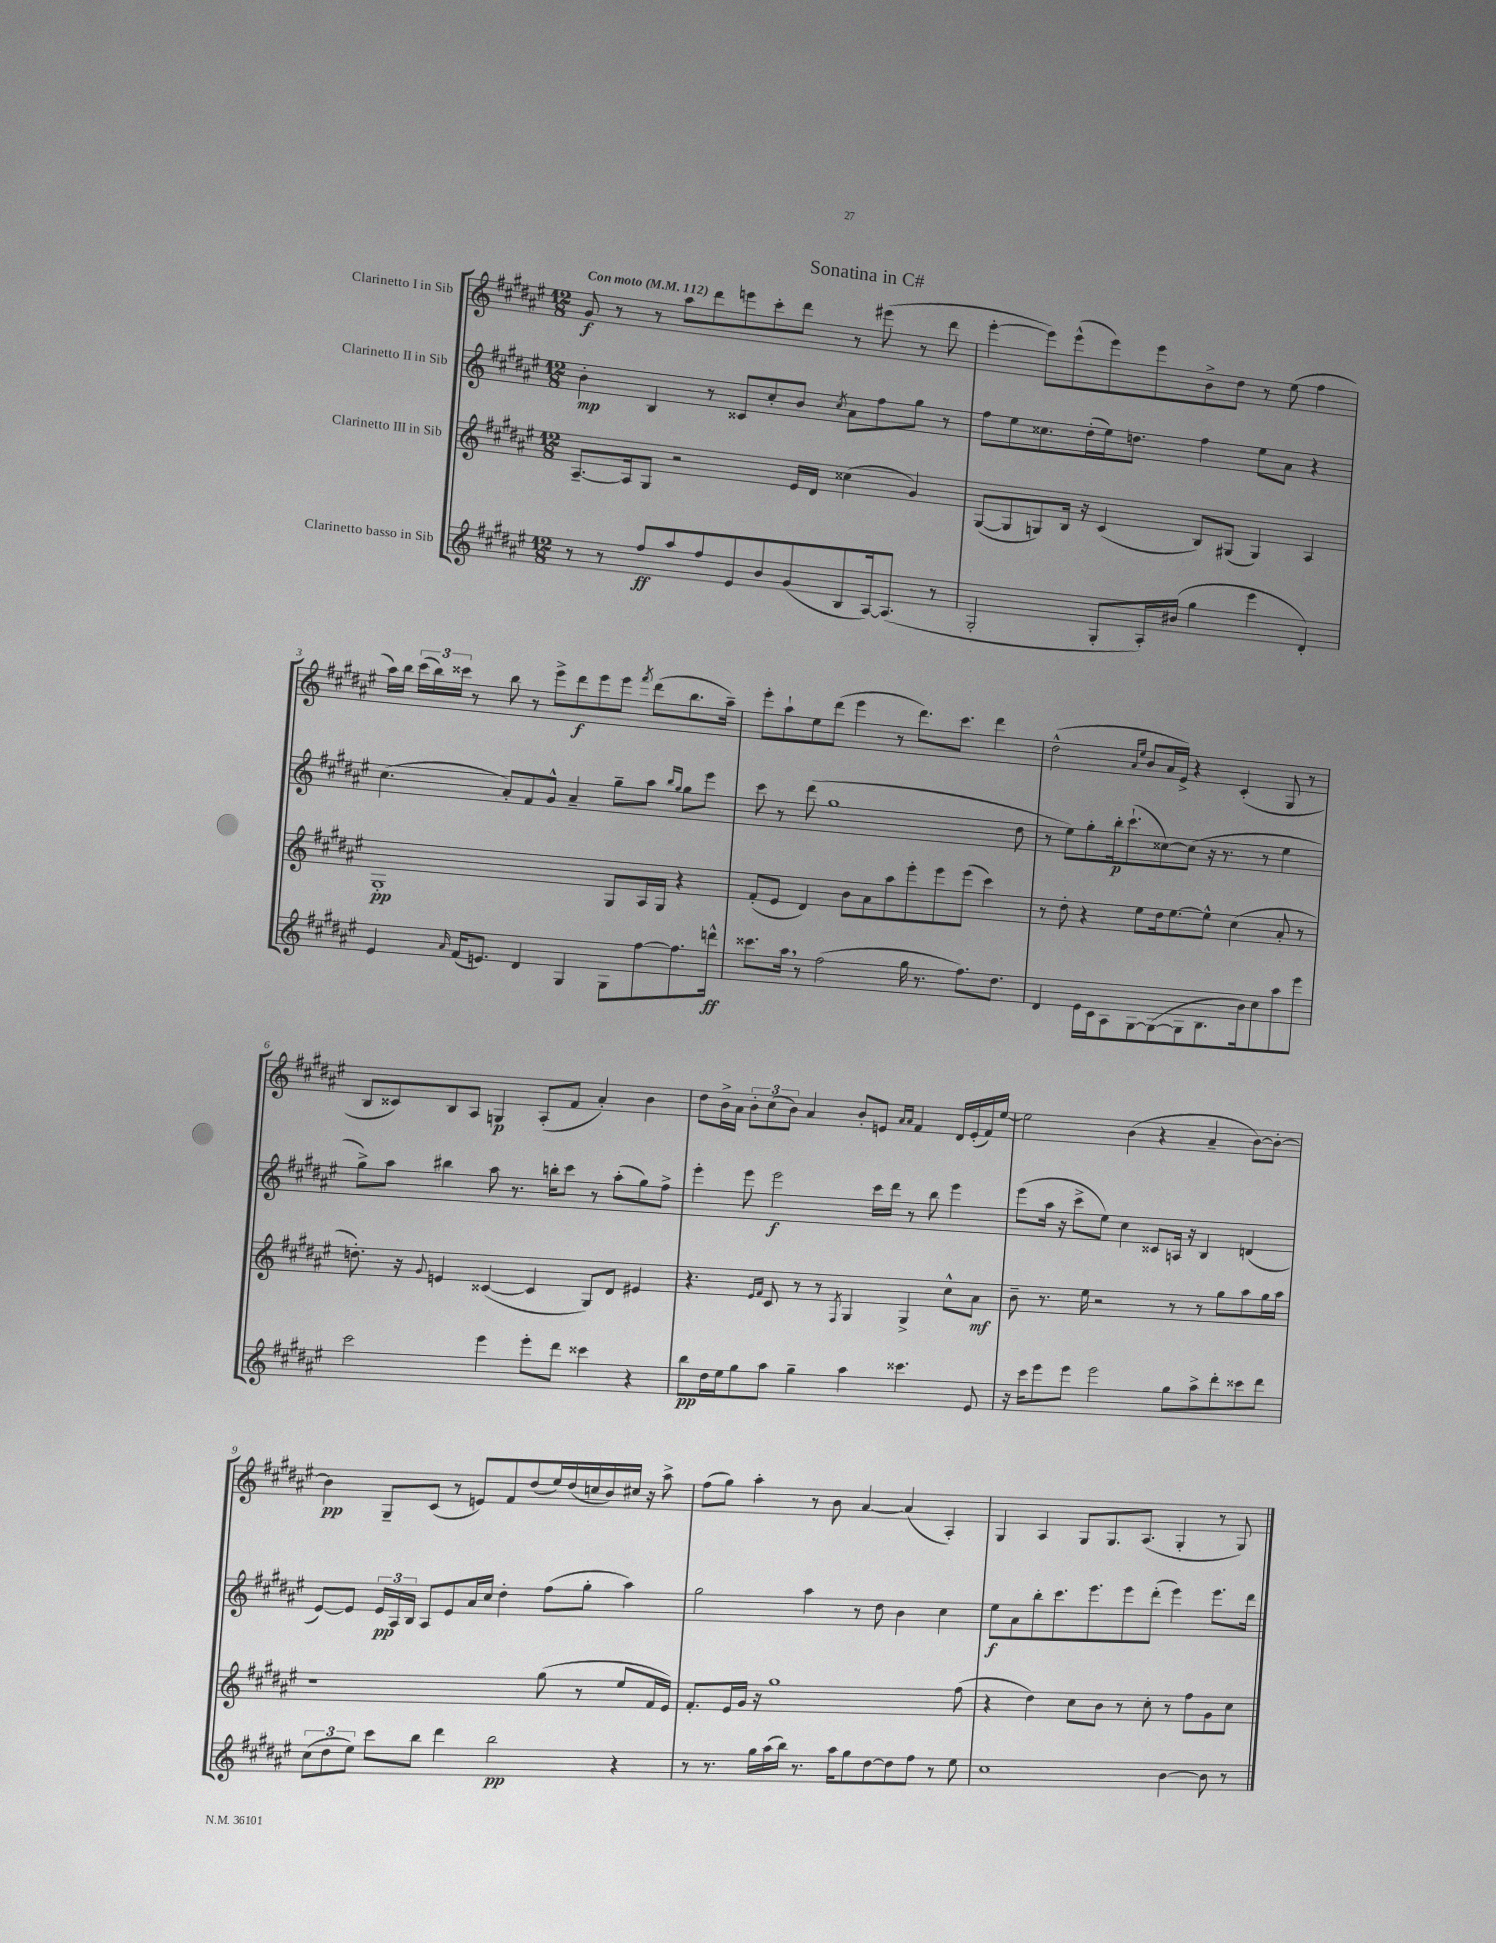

**kern	**dynam	**kern	**dynam	**kern	**dynam	**kern	**dynam
*part4	*part4	*part3	*part3	*part2	*part2	*part1	*part1
*staff4	*staff4	*staff3	*staff3	*staff2	*staff2	*staff1	*staff1
*I"Clarinetto basso in Sib	*	*I"Clarinetto III in Sib	*	*I"Clarinetto II in Sib	*	*I"Clarinetto I in Sib	*
*clefG2	*	*clefG2	*	*clefG2	*	*clefG2	*
*k[f#c#g#d#a#e#]	*	*k[f#c#g#d#a#e#]	*	*k[f#c#g#d#a#e#]	*	*k[f#c#g#d#a#e#]	*
*M12/8	*	*M12/8	*	*M12/8	*	*M12/8	*
*MM112	*	*MM112	*	*MM112	*	*MM112	*
=1	=1	=1	=1	=1	=1	=1	=1
!	!	!	!	!	!	!LO:TX:a:B:t=Con moto	!
8r	.	[8.A#~/L	.	4b'\	mp	8g#/	f
8r	.	.	.	.	.	8r	.
.	.	16A#/k]	.	.	.	.	.
8ff#/L	ff	8G#/J	.	4B/	.	8r	.
8aa#/	.	2r	.	.	.	8aa#\L	.
8ff#/	.	.	.	8r	.	8ddd#\	.
8e#/	.	.	.	8c##X/L	.	8eeen\	.
8b/	.	.	.	8cc#'/	.	8ccc#'\	.
(8g#/	.	16e#/LL	.	8b/J	.	8ddd#\J	.
.	.	16d#/JJ	.	.	.	.	.
.	.	.	.	8qcc#/	.	.	.
8B/	.	(4cc##X\	.	8a#\L	.	8r	.
[16A#/k)	.	.	.	8ff#\	.	(8eee#X\	.
(8.A#/J]	.	.	.	.	.	.	.
.	.	4g#/)	.	8gg#\J	.	8r	.
8r	.	.	.	8r	.	8ddd#\	.
=2	=2	=2	=2	=2	=2	=2	=2
2G#'/	.	([8G#/L	.	8ff#\L	.	[4eee#'\	.
.	.	8G#/]	.	8ee#\	.	.	.
.	.	8Gn/)	.	8.cc##X\	.	8eee#\L])	.
.	.	16B/Jk	.	.	.	(8eee#^^\	.
.	.	16r	.	(16dd#'\L	.	.	.
8G#'/L	.	(4c#/	.	16ee#\J)	.	8eee#\)	.
.	.	.	.	8.ddn\J	.	.	.
16A#'/L)	.	.	.	.	.	8eee#\	.
(16b#X/JJ	.	.	.	.	.	.	.
4gg#\	.	8B/L)	.	4ff#\	.	8b^\	.
.	.	(8G#X/J	.	.	.	8dd#\J	.
4eee#\	.	4G#/)	.	8ee#\L	.	8r	.
.	.	.	.	8a#\J	.	(8ee#\	.
4d#'/)	.	4A#/	.	4r	.	4ff#\	.
!!LO:LB:g=z
=3	=3	=3	=3	=3	=3	=3	=3
4e#/	.	1G#'	pp	(4.cc#\	.	16aa#\LL)	.
.	.	.	.	.	.	16bb\JJ	.
.	.	.	.	.	.	(24ccc#\LL	.
.	.	.	.	.	.	24bb\)	.
.	.	.	.	.	.	24ccc##X\JJ	.
16qqa#/	.	.	.	.	.	.	.
(16f#/KL	.	.	.	.	.	8r	.
8.en/J)	.	.	.	.	.	.	.
.	.	.	.	8a#'/L)	.	8bb\	.
4d#/	.	.	.	8f#/	.	8r	.
.	.	.	.	8g#^^/J	.	8eee#^\L	.
4G#/	.	.	.	4a#~/	.	8ddd#\	f
.	.	.	.	.	.	8eee#\	.
8G#\L	.	8G#/L	.	8gg#~\L	.	8eee#\J	.
.	.	.	.	.	.	8qfff#/	.
[8ff#\	.	16A#/L	.	8aa#\J	.	(8ddd#\L	.
.	.	16G#/JJ	.	.	.	.	.
.	.	.	.	16qqbb/LL	.	.	.
.	.	.	.	16qqgg#/JJ	.	.	.
8.ff#\]	.	4r	.	8gg#\L	.	8.bb\	.
.	.	.	.	8eee#\J	.	.	.
16dddn^^\Jk	ff	.	.	.	.	16aa#~\Jk)	.
=4	=4	=4	=4	=4	=4	=4	=4
8.ccc##X\L	.	(8f#'/L	.	8ccc#\	.	8eee#'\L	.
.	.	8e#/J	.	8r	.	8aa#`\	.
16aa#,\Jk	.	.	.	.	.	.	.
8r	.	4d#/)	.	(8ddd#\	.	8ee#\	.
(2ff#\	.	.	.	1gg#	.	(8ddd#\J	.
.	.	8b\L	.	.	.	4eee#\	.
.	.	8a#\	.	.	.	.	.
.	.	8aa#\	.	.	.	8r	.
16gg#\	.	8eee#'\	.	.	.	8.ddd#\L)	.
8.r	.	.	.	.	.	.	.
.	.	8eee#\	.	.	.	.	.
.	.	.	.	.	.	8.ccc#\J	.
8.ff#\L)	.	(8eee#\J	.	.	.	.	.
.	.	4ccc#\)	.	.	.	4ddd#\	.
8.dd#\J	.	.	.	.	.	.	.
.	.	.	.	8dd#\	.	.	.
=5	=5	=5	=5	=5	=5	=5	=5
4d#/	.	8r	.	8r	.	(2dd#^^\	.
.	.	8dd#'\	.	8ee#\L)	.	.	.
16e#\LL	.	4r	.	8gg#'\	.	.	.
16c#\J	.	.	.	.	.	.	.
8A#\	.	.	.	16bb'\k	p	.	.
.	.	.	.	(8.ccc#`\	.	.	.
.	.	.	.	.	.	16qqa#/LL	.
.	.	.	.	.	.	16qqee#/JJ	.
[8G#\	.	8ee#\L	.	.	.	8b/L	.
(8G#\_	.	16dd#\k	.	[8cc##X\)	.	16a#/L	.
.	.	[8.ee#\	.	.	.	16e#^/JJ)	.
8G#\]	.	.	.	(8cc##\J]	.	4r	.
8.B\	.	8ee#^^\J]	.	16r	.	.	.
.	.	.	.	8.r	.	.	.
.	.	(4cc#\	.	.	.	(4c#'/	.
16b\k)	.	.	.	.	.	.	.
8cc#\	.	.	.	8r	.	.	.
8aa#\	.	8a#'/	.	4ee#\	.	8G#/	.
8eee#\J	.	8r	.	.	.	8r	.
!!LO:LB:g=z
=6	=6	=6	=6	=6	=6	=6	=6
2ccc#\	.	8.ddn'\)	.	8gg#^\L)	.	8B/L	.
.	.	.	.	8aa#\J	.	8c##X/)	.
.	.	16r	.	.	.	.	.
.	.	8qqg#/	.	.	.	.	.
.	.	4en/	.	4bb#X\	.	8B/	.
.	.	.	.	.	.	8A#/J	.
4eee#\	.	([4c##X/	.	8aa#\	.	4Gn/	p
.	.	.	.	8.r	.	.	.
8eee#'\L	.	4c##/]	.	.	.	(8A#'/L	.
.	.	.	.	16bbn'\KL	.	.	.
8ddd#\J	.	.	.	8ccc#\J	.	8f#/J	.
4ccc##X\	.	8G#/L)	.	8r	.	4a#'/)	.
.	.	8d#/J	.	(8aa#'\L	.	.	.
4r	.	4e#X/	.	8gg#\)	.	4b\	.
.	.	.	.	8ff#^\J	.	.	.
=7	=7	=7	=7	=7	=7	=7	=7
8bb\L	pp	4.r	.	4eee#'\	.	8dd#\L	.
16dd#\L	.	.	.	.	.	16b^\L	.
16ee#\J	.	.	.	.	.	16a#\JJ	.
8gg#\	.	.	.	8eee#\	.	12b'\L	.
.	.	.	.	.	.	(12cc#\	.
.	.	16qqe#/LL	.	.	.	.	.
.	.	16qqf#/JJ	.	.	.	.	.
8aa#\J	.	8c#/	.	2eee#\	f	.	.
.	.	.	.	.	.	12b\J)	.
4gg#~\	.	8r	.	.	.	4a#/	.
.	.	8r	.	.	.	.	.
.	.	8qF#/	.	.	.	.	.
4aa#\	.	4G#/	.	.	.	8b'/L	.
.	.	.	.	16ccc#\LL	.	8en/J	.
.	.	.	.	16ddd#\JJ	.	.	.
.	.	.	.	.	.	16qqa#/LL	.
.	.	.	.	.	.	16qqa#/JJ	.
4.ccc##X\	.	4G#^/	.	8r	.	4f#/	.
.	.	.	.	8bb\	.	.	.
.	.	8cc#^^\L	.	4eee#\	.	16d#/LL	.
.	.	.	.	.	.	(16e'/	.
8e#/	.	8a#\J	mf	.	.	16f#/)	.
.	.	.	.	.	.	[16ee#/JJ	.
=8	=8	=8	=8	=8	=8	=8	=8
16r	.	8b~\	.	(8eee#\L	.	2ee#\]	.
16ccc#\KL	.	.	.	.	.	.	.
8eee#\	.	8.r	.	16aa#\Jk	.	.	.
.	.	.	.	16r	.	.	.
8eee#\J	.	.	.	8ccc#^\L	.	.	.
.	.	16ee#\	.	.	.	.	.
2eee#\	.	2r	.	8ee#\J)	.	.	.
.	.	.	.	4cc#\	.	(4b\	.
.	.	.	.	8c##X/L	.	4r	.
8gg#\L	.	8r	.	16An/Jk	.	.	.
.	.	.	.	16r	.	.	.
8aa#^\	.	8r	.	4B/	.	4a#~/	.
8ddd#'\	.	8gg#\L	.	.	.	.	.
8ccc##X\	.	8aa#\	.	(4dn/	.	[8b\L)	.
8ddd#\J	.	16gg#\L	.	.	.	8b'\J_	.
.	.	16aa#\JJ	.	.	.	.	.
!!LO:LB:g=z
=9	=9	=9	=9	=9	=9	=9	=9
(12cc#\L	.	1r	.	[8e#/L)	.	4b\]	pp
12dd#\	.	.	.	.	.	.	.
.	.	.	.	8e#/J]	.	.	.
12ee#\J)	.	.	.	.	.	.	.
8ccc#\L	.	.	.	24e#/LL	pp	8G#~/L	.
.	.	.	.	24A#/	.	.	.
.	.	.	.	24B/JJ	.	.	.
8bb\J	.	.	.	8A#/L	.	(8c#/J	.
4ddd#\	.	.	.	8e#/	.	8r	.
.	.	.	.	16a#/L	.	8en/L)	.
.	.	.	.	16cc#/JJ	.	.	.
2bb\	pp	.	.	4dd#'\	.	8f#/	.
.	.	.	.	.	.	(8dd#/	.
.	.	(8gg#\	.	(8ff#\L	.	16ee#/L)	.
.	.	.	.	.	.	(16dd#/	.
.	.	8r	.	8gg#'\J	.	16ccn/	.
.	.	.	.	.	.	16b/)	.
4r	.	8ee#/L	.	4aa#\)	.	16cc#X/JJ	.
.	.	.	.	.	.	16r	.
.	.	16f#/L	.	.	.	8aa#^\	.
.	.	16e#/JJ)	.	.	.	.	.
=10	=10	=10	=10	=10	=10	=10	=10
8r	.	8.f#'/L	.	2gg#\	.	(8ff#\L	.
8.r	.	.	.	.	.	8gg#\J)	.
.	.	16e#/L	.	.	.	.	.
.	.	16g#/JJ	.	.	.	4aa#'\	.
16gg#\LL	.	16r	.	.	.	.	.
(16aa#\	.	1gg#	.	.	.	.	.
16bb\JJ)	.	.	.	.	.	.	.
8.r	.	.	.	4aa#\	.	8r	.
.	.	.	.	.	.	8b\	.
16aa#\KL	.	.	.	.	.	.	.
8gg#\	.	.	.	8r	.	[4a#/	.
[8dd#\	.	.	.	8dd#\	.	.	.
8dd#\]	.	.	.	4b\	.	(4a#/]	.
8ff#\J	.	.	.	.	.	.	.
8r	.	.	.	4cc#\	.	4A#'/)	.
8ee#\	.	(8ff#\	.	.	.	.	.
=11	=11	=11	=11	=11	=11	=11	=11
1cc#	.	4r	.	8ee#\L	f	4G#/	.
.	.	.	.	8a#\	.	.	.
.	.	4dd#\)	.	8bb'\	.	4A#/	.
.	.	.	.	8.ccc#\	.	.	.
.	.	8cc#\L	.	.	.	8G#/L	.
.	.	.	.	8.eee#\	.	.	.
.	.	8b\J	.	.	.	8.G#/	.
.	.	8r	.	8eee#\	.	.	.
.	.	.	.	.	.	(8.A#/J	.
.	.	8cc#'\	.	(8ddd#'\J	.	.	.
[4b\	.	8r	.	4eee#\)	.	4G#'/	.
.	.	8ff#\L	.	.	.	.	.
8b\]	.	8g#\	.	8.eee#\L	.	8r	.
8r	.	8cc#\J	.	.	.	8G#/)	.
.	.	.	.	16ddd#\Jk	.	.	.
==	==	==	==	==	==	==	==
*-	*-	*-	*-	*-	*-	*-	*-
